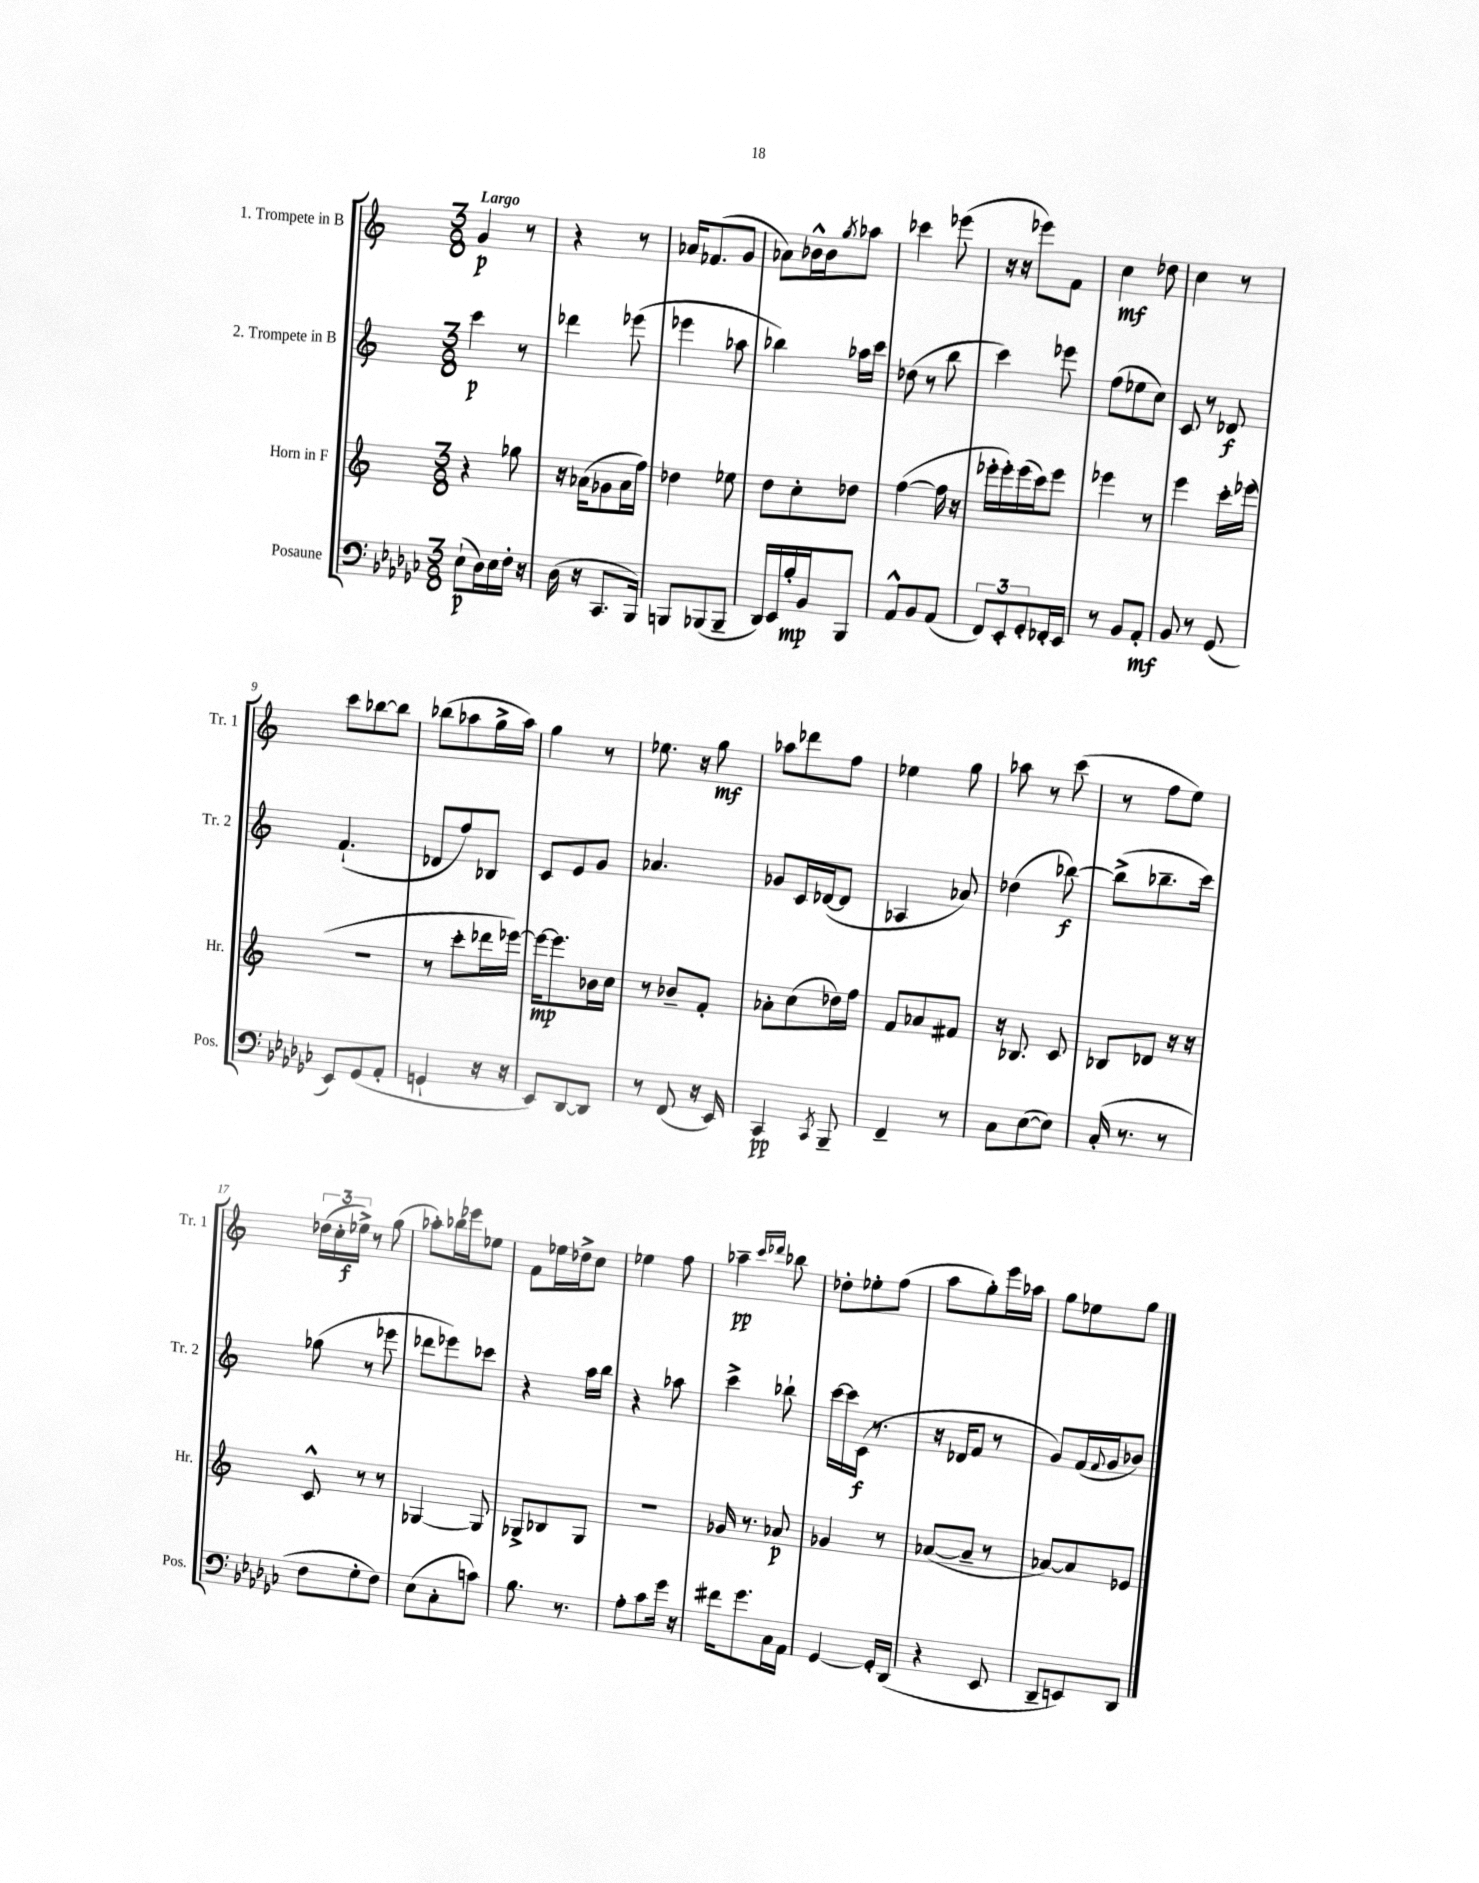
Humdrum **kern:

**kern	**kern	**kern	**kern
*staff4	*staff3	*staff2	*staff1
*clefF4	*clefG2	*clefG2	*clefG2
*k[b-e-a-d-g-c-]	*k[]	*k[]	*k[]
*M3/8	*M3/8	*M3/8	*M3/8
(8E-`	4r	4ccc	4g
16D-)	.	.	.
16E-	.	.	.
16F'	8gg-	8r	8r
16r	.	.	.
=	=	=	=
(16D-	16r	4ddd-	4r
16r	(16a-	.	.
8.CC-	8g-	.	.
.	16a-	(8eee-	8r
16BBB-)	16ff)	.	.
=	=	=	=
8BBB	4dd-	4eee-	16a-
.	.	.	(8.f-
(8BBB-	.	.	.
8BBB-~	8ee-	8aa-	8g
=	=	=	=
16DD-)	8dd	4bb-)	8a-)
16EE-	.	.	.
16B-'	8cc'	.	16b-^^
16BB-	.	.	16b-
.	.	.	8qgg
8BBB-	8dd-	16aa-	8aa-
.	.	16ccc	.
=	=	=	=
8AA-^^	([4ff	(8dd-	4ccc-
8BB-	.	8r	.
(8AA-	16ff]	8bb	(8eee-
.	16r	.	.
=	=	=	=
12FF)	16eee-'	4ccc)	16r
.	16eee-')	.	16r
12EE-'	.	.	.
.	(16eee-	.	8eee-)
12GG-'	.	.	.
.	16ccc)	.	.
16FF-'	8eee-	8eee-	8f
16EE-	.	.	.
=	=	=	=
8r	4eee-	(8ff	4cc
8BB-	.	8ee-	.
8AA-'	8r	8cc)	8dd-
=	=	=	=
8BB-	4eee	8c	4cc
8r	.	8r	.
(8GG-	16ccc'	8d-	8r
.	(16eee-	.	.
=	=	=	=
8EE-)	4.r	(4.f`	8ccc
(8GG-	.	.	[8bb-
8AA-'	.	.	8bb-]
=	=	=	=
4GG`	8r	8d-	(8bb-
.	8ccc'	8ff)	8aa-
16r	16ddd-	8B-	16gg^
16r	[16eee-)	.	16aa-)
=	=	=	=
8EE-)	16eee-_	8c	4gg
.	8.eee-]	.	.
[8DD-	.	8e	.
8DD-]	16b-	8g	8r
.	16cc	.	.
=	=	=	=
8r	8r	4.a-	8.ee-
(8FF	8b-~	.	.
.	.	.	16r
16r	8f'	.	8gg
16EE-)	.	.	.
=	=	=	=
4CC-	8a-'	8g-	8aa-
.	(8cc	16c	8ddd-
.	.	([16d-	.
8qCC-	.	.	.
8BBB-~	16dd-)	8d-]	8ff
.	16ff	.	.
=	=	=	=
4FF~	8f	4A-	4ee-
.	8a-	.	.
8r	8f#	8a-)	8gg
=	=	=	=
8C-	16r	(4dd-	8aa-
.	8.B-	.	.
([8E-	.	.	8r
8E-])	8c	[8bb-)	(8ccc
=	=	=	=
(16C-'	8B-	(8bb-^]	8r
8.r	.	.	.
.	8d-	8.bb-~	8ff
8r	16r	.	8ee)
.	16r	16ccc)	.
=	=	=	=
8F	8c^^	(8gg-	(24dd-
.	.	.	24cc'
.	.	.	24ee-^)
8G-'	8r	8r	8r
8F)	8r	8eee-	(8gg
=	=	=	=
(8E-	[4G-	8ddd-	8aa-')
8C-'	.	8eee-)	16bb-
.	.	.	16eee-
8c)	8G-]	8ccc-	8ee-
=	=	=	=
8.B-	8G-^	4r	8f
.	8B-	.	16ee-
8.r	.	.	16dd-^
.	8G-	16aa	8cc
.	.	16bb	.
=	=	=	=
8A-'	4.r	4r	4ee-
8c-	.	.	.
16g-	.	8aa-	8ff
16r	.	.	.
=	=	=	=
16f#	16g-	4ccc^	4aa-~
8.g-	8.r	.	.
.	.	.	16qqccc
.	.	.	16qqddd-
16C-	8a-	8bb-`	8bb-
16AA-	.	.	.
=	=	=	=
[4GG-	4g-	[16ccc	8dd-'
.	.	16ccc]	.
.	.	(16c	8ee-'
.	.	8.r	.
16GG-']	8r	.	(8ff
(16DD-	.	.	.
=	=	=	=
4r	([8a-	16r	8aa
.	.	16d-	.
.	8a-~]	8f	8gg')
8EE-	8r	8r	16eee
.	.	.	16aa-
=	=	=	=
8DD-~	[8a-)	8g)	8gg
8EE)	8a-]	(16f	8ee-
.	.	8qqf	.
.	.	16g	.
8DD-	8e-	8b-)	8gg
==	==	==	==
*-	*-	*-	*-
